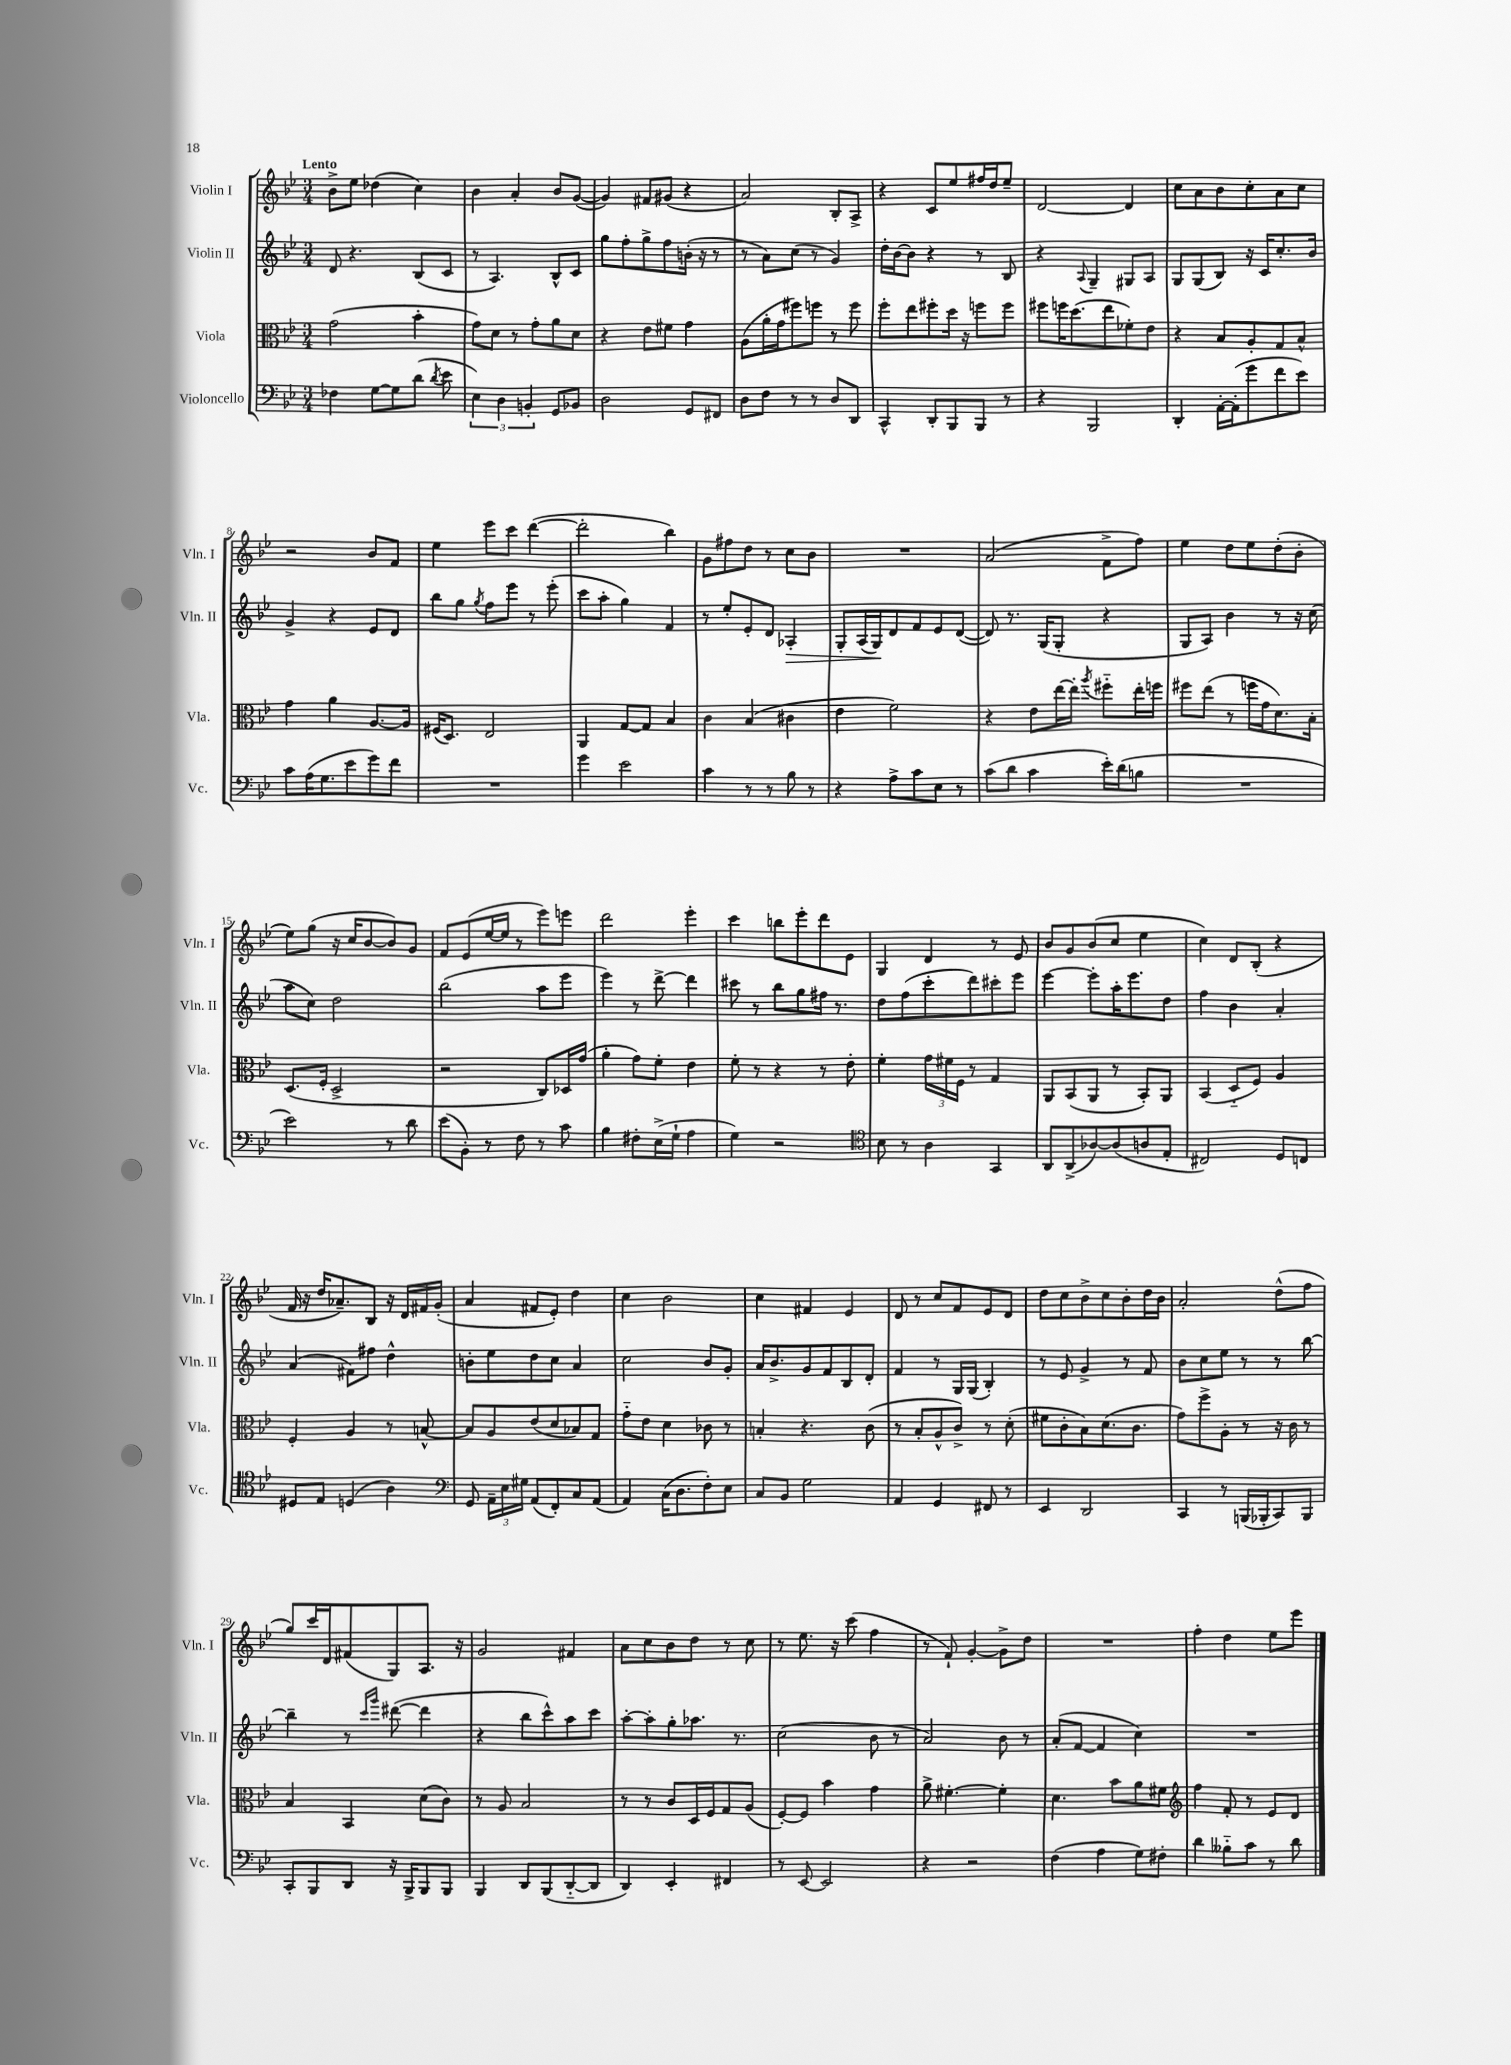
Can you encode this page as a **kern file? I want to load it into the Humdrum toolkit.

**kern	**kern	**kern	**dynam	**kern
*part4	*part3	*part2	*part2	*part1
*staff4	*staff3	*staff2	*staff2	*staff1
*I"Violoncello	*I"Viola	*I"Violin II	*	*I"Violin I
*I'Vc.	*I'Vla.	*I'Vln. II	*	*I'Vln. I
*clefF4	*clefC3	*clefG2	*	*clefG2
*k[b-e-]	*k[b-e-]	*k[b-e-]	*	*k[b-e-]
*M3/4	*M3/4	*M3/4	*	*M3/4
=1	=1	=1	=1	=1
!	!	!	!	!LO:TX:a:B:t=Lento
4F-X\	(2g\	8d/	.	8b-^\L
.	.	4.r	.	8ee-\J
[8G\L	.	.	.	(4dd-X\
8G\]	.	.	.	.
(8d\J	4b-'\	(8B-/L	.	4cc\)
8qd/	.	.	.	.
8e-\	.	8c/J	.	.
=2	=2	=2	=2	=2
6E-\)	8g\L)	8r	.	4b-\
.	8d\J	4.A/)	.	.
6D\	.	.	.	.
.	8r	.	.	4a'/
6BBn'/	.	.	.	.
.	8g'\L	.	.	.
8GG/L	8a\	8B-^^/L	.	8b-/L
8BB-X/J	8d\J	8c/J	.	([8g/J
=3	=3	=3	=3	=3
2D\	4r	8gg\L	.	4g/])
.	.	8ff'\	.	.
.	8e-\L	8gg^\	.	8f#X/L
.	8f#X\J	8ff\	.	(8g#X/J
8GG/L	4g\	(16bn'\Jk	.	4r
.	.	16r	.	.
8FF#X/J	.	8r	.	.
=4	=4	=4	=4	=4
8D\L	(8A\L	8r	.	2a/)
8F\J	16a'\L	8a\L)	.	.
.	16g\J	.	.	.
8r	8ff#X\)	(8cc\J	.	.
8r	8ffn\J	8r	.	.
8D/L	8r	4g/)	.	8B-'/L
8DD/J	8ff\	.	.	8A^/J
=5	=5	=5	=5	=5
4CC^^/	8ff'\L	16dd'\LL	.	4r
.	.	[16b-\J	.	.
.	8ee-\	8b-\J]	.	.
8DD'/L	8ff#X'\	4r	.	8c/L
8BBB-/	16dd\Jk	.	.	8ee-/
.	16r	.	.	.
8BBB-/J	8ffn\L	8r	.	16ff#X/L
.	.	.	.	16dd/J
8r	8ff\J	8B-/	.	8ee-~/J
=6	=6	=6	=6	=6
4r	8ff#X\L	4r	.	[2d/
.	16ffn\K	.	.	.
.	(8.dd\	.	.	.
.	.	8qqA/	.	.
2BBB-/	.	4G~/	.	.
.	8ee-\	.	.	.
.	8f-X'\)	8G#X/L	.	4d/]
.	8e-\J	8A/J	.	.
=7	=7	=7	=7	=7
4DD'/	4r	8G/L	.	8cc\L
.	.	(8G/	.	8a\
[16AA'\LL	8B-/L	8B-/J)	.	8b-\
(16AA'\J]	.	.	.	.
8g\	8A'/	16r	.	8cc'\
.	.	16c/KL	.	.
8f\	8G/	8.cc'/	.	8a\
8e-\J)	8B-^^/J	.	.	8cc\J
.	.	16b-/Jk	.	.
!!LO:LB:g=z
=8	=8	=8	=8	=8
8c\L	4g\	4g^/	.	2r
(16A\K	.	.	.	.
8.G\	.	.	.	.
.	4a\	4r	.	.
8e-\	.	.	.	.
8g\)	[8.A/L	8e-/L	.	8b-/L
8f\J	.	8d/J	.	8f/J
.	16A/Jk]	.	.	.
=9	=9	=9	=9	=9
2.r	(16F#X/KL	8bb-\L	.	4ee-\
.	8.D/J)	.	.	.
.	.	8gg\J	.	.
.	.	8qgg/	.	.
.	2E-/	8ff\L	.	8eee-\L
.	.	8eee-\J	.	8ccc\J
.	.	8r	.	([4ddd\
.	.	(8eee-'\	.	.
=10	=10	=10	=10	=10
4g\	4AA/	8ccc\L	.	2ddd'\]
.	.	8aa'\J	.	.
2e-\	[8G/L	4gg\)	.	.
.	8G/J]	.	.	.
.	4B-/	4f/	.	4bb-\)
=11	=11	=11	=11	=11
4c\	4c\	8r	.	8g\L
.	.	8ee-'/L	.	8ff#X\
8r	(4B-/	8e-'/	.	8dd\J
8r	.	8d/J	.	8r
!	!	!	!LO:HP:b	!
8B-\	4c#X\	4A-X'/	>	8cc\L
8r	.	.	.	8b-\J
=12	=12	=12	=12	=12
4r	4e-\	8G'/L	.	2.r
.	.	(16A/L	.	.
.	.	16G/J)	.	.
8A^\L	2f\)	8d/	]	.
8c\	.	8f/	.	.
8E-\J	.	8e-/	.	.
8r	.	([8d/J	.	.
=13	=13	=13	=13	=13
(8c\L	4r	8d/])	.	(2a/
8d\J	.	8.r	.	.
4c\	8e-\L	.	.	.
.	.	(16G/KL	.	.
.	[16ee-\L	8G'/J	.	.
.	16ee-'\JJ]	.	.	.
.	8qaa/	.	.	.
16e-'\LL)	8ff#X\L	4r	.	8f^\L
(16d\J	.	.	.	.
8Bn\J	16ee-'\L	.	.	8ff\J)
.	16ffn\JJ	.	.	.
=14	=14	=14	=14	=14
2.r	8ff#X\L	8G/L	.	4ee-\
.	(8ee-\J	8A/J)	.	.
.	8r	4b-\	.	8dd\L
.	16ffn\LL	.	.	8ee-\
.	16g\J	.	.	.
.	8.d\)	8r	.	(8dd'\
.	.	16r	.	8b-'\J
.	16B-'\Jk	(16cc\	.	.
!!LO:LB:g=z
=15	=15	=15	=15	=15
2e-\)	(8.D/L	8aa\L	.	8ee-\L)
.	.	8cc\J)	.	(8gg\J
.	16F'/Jk	.	.	.
.	2D^/	2dd\	.	16r
.	.	.	.	16cc/KL
.	.	.	.	[8b-/
8r	.	.	.	8b-/])
8d\	.	.	.	8g/J
=16	=16	=16	=16	=16
(8e-\L	2r	(2bb-\	.	8f/L
8BB-'\J)	.	.	.	(8e-/
8r	.	.	.	[16ee-/L
.	.	.	.	16ee-/JJ]
8F\	.	.	.	8r
8r	8C/L)	8aa\L	.	8eee-\L)
8c\	16D-X/L	8eee-\J	.	8eeen\J
.	(16g/JJ	.	.	.
=17	=17	=17	=17	=17
4B-\	4a'\	4eee-\)	.	2ddd\
8F#X'\L	8g\L)	8r	.	.
(16E-^\L	8f'\J	[8ddd^\	.	.
16G`\JJ	.	.	.	.
4A\	4e-\	4ddd\]	.	4eee-'\
=18	=18	=18	=18	=18
4G\)	8f'\	8ccc#X\	.	4ccc\
.	8r	8r	.	.
2r	4r	8bb-\L	.	8bbn\L
.	.	8gg\	.	8eee-'\
.	8r	16ff#X\Jk	.	8ddd\
.	.	8.r	.	.
.	8e-'\	.	.	8e-\J
=19	=19	=19	=19	=19
*clefC4	*	*	*	*
8B-\	4f'\	8dd\L	.	4G/
8r	.	(8ff\	.	.
4A\	24g\LL	8ccc'\	.	4d/
.	24f#X\	.	.	.
.	24F\JJ	.	.	.
.	8r	8ddd\)	.	.
4GG/	4G/	8ccc#X'\	.	8r
.	.	8eee-\J	.	8e-/
=20	=20	=20	=20	=20
8AA/L	8AA/L	[4eee-\	.	8b-/L
(8AA^/	(8BB-/	.	.	8g/
[8A-X/)	8AA/J	8eee-'\L]	.	(8b-/
(8A-/]	8r	16aa'\K	.	8cc/J
.	.	8.eee-\	.	.
8An/	8BB-'/L)	.	.	4ee-\
8E-'/J	8AA/J	8dd\J	.	.
=21	=21	=21	=21	=21
2C#X/)	(4BB-/	4ff\	.	4cc\)
.	8D/L	4b-\	.	8d/L
.	8F/J)	.	.	(8B-'/J
8D/L	4A/	4a'/	.	4r
8Cn/J	.	.	.	.
!!LO:LB:g=z
=22	=22	=22	=22	=22
8D#X/L	4F'/	(4a/	.	16f/
.	.	.	.	16r
8E-/J	.	.	.	16dd/KL
.	.	.	.	8.a-X~/)
(4Dn/	4A/	8f#X\L)	.	.
.	.	8ff#X\J	.	8B-/J
4A\)	8r	4dd^^\	.	16r
.	.	.	.	16d/LL
.	[8Bn^^/	.	.	16f#X/
.	.	.	.	(16g'/JJ
=23	=23	=23	=23	=23
*clefF4	*	*	*	*
8GG/	8B/L]	8bn'\L	.	4a/
24AA~\LL	8A/	8ee-\	.	.
24E-\	.	.	.	.
24G#X\JJ	.	.	.	.
(8AA/L	(8e-/	8dd\	.	8f#X/L
8FF'/)	8d/	8cc\J	.	8e-'/J)
8C/	8B-X/)	4a/	.	4dd\
(8AA/J	8G/J	.	.	.
=24	=24	=24	=24	=24
4AA/)	8g\L	2cc\	.	4cc\
.	8e-\J	.	.	.
(16C\KL	4d\	.	.	2b-\
8.D\	.	.	.	.
8F'\)	8c-X\	8b-/L	.	.
8E-\J	8r	8g'/J	.	.
=25	=25	=25	=25	=25
8C/L	4Bn'/	16a/KL	.	4cc\
.	.	8.b-^/	.	.
8BB-/J	.	.	.	.
2G\	4.r	8g/	.	4f#X/
.	.	8f/	.	.
.	.	8B-/	.	4e-/
.	(8c\	8d'/J	.	.
=26	=26	=26	=26	=26
4AA/	8r	4f/	.	8d/
.	8B-'/L	.	.	8r
4GG/	8A^^/	8r	.	8cc/L
.	8c^/J)	16G/LL	.	8f/
.	.	(16G/JJ	.	.
8FF#X/	8r	4B-'/)	.	8e-/
8r	(8d'\	.	.	8d/J
=27	=27	=27	=27	=27
4EE-/	8f#X\L	8r	.	8dd\L
.	8c'\	8e-/	.	8cc\
2DD/	8B-\)	4g^/	.	8b-^\
.	(8.d\	.	.	8cc\
.	.	8r	.	8b-'\
.	8.c\J	.	.	.
.	.	8f/	.	16dd\L
.	.	.	.	16b-\JJ
=28	=28	=28	=28	=28
4CC/	8g\L)	8b-\L	.	2a'/
.	8ff^\	8cc\	.	.
8r	8A'\J	8ee-\J	.	.
(16BBBn/LL	8r	8r	.	.
16BBB-X'/J	.	.	.	.
8CC/)	16r	8r	.	(8dd^^\L
.	16c\	.	.	.
8BBB-/J	8r	[8bb-\	.	8ff\J
!!LO:LB:g=z
=29	=29	=29	=29	=29
8CC'/L	4B-/	4bb-~\]	.	8gg/L)
8BBB-/	.	.	.	16ccc/L
.	.	.	.	16d/J
8DD/J	4BB-/	8r	.	(8f#X/
.	.	16qqccc/LL	.	.
.	.	16qqggg/JJ	.	.
16r	.	([8ddd#X\	.	8G/)
16BBB-^/KL	.	.	.	.
8BBB-/	(8d\L	4ddd#\]	.	8.A/J
8BBB-/J	8c\J)	.	.	.
.	.	.	.	16r
=30	=30	=30	=30	=30
4BBB-/	8r	4r	.	2g/
.	8A/	.	.	.
8DD/L	2B-/	8bb-\L	.	.
(8BBB-/	.	8ccc^^\)	.	.
[8DD/	.	8aa\	.	4f#X/
8DD/J]	.	8ccc\J	.	.
=31	=31	=31	=31	=31
4DD/)	8r	[8aa'\L	.	8a\L
.	8r	8aa'\]	.	8cc\
4EE-'/	8c/L	8gg'\	.	8b-\
.	16D/L	8.aa-X\J	.	8dd\J
.	16F/J	.	.	.
4FF#X/	8G/	.	.	8r
.	.	8.r	.	.
.	(8A/J	.	.	8cc\
=32	=32	=32	=32	=32
8r	[8F'/L)	(2cc\	.	8r
[8EE-/	8F/J]	.	.	8.ee-\
2EE-/]	4b-\	.	.	.
.	.	.	.	16r
.	.	.	.	(8ccc\
.	4g\	8b-\	.	4ff\
.	.	8r	.	.
=33	=33	=33	=33	=33
4r	8a^\	2a/)	.	8r
.	[4.f#X'\	.	.	8f`/)
2r	.	.	.	[4g'/
.	4f#'\]	8b-\	.	8g^\L]
.	.	8r	.	8dd\J
=34	=34	=34	=34	=34
(4F\	4.d\	(8a'/L	.	2.r
.	.	[8f/J	.	.
4A\	.	4f/]	.	.
.	8b-\L	.	.	.
8G\L)	8a\	4cc\)	.	.
8F#X'\J	8f#X\J	.	.	.
=35	=35	=35	=35	=35
*	*clefG2	*	*	*
4d\	4ff\	2.r	.	4ff'\
8B--X\L	8f'/	.	.	4dd\
8c\J	8r	.	.	.
8r	8e-/L	.	.	8ee-\L
8d\	8d/J	.	.	8eee-\J
==	==	==	==	==
*-	*-	*-	*-	*-
